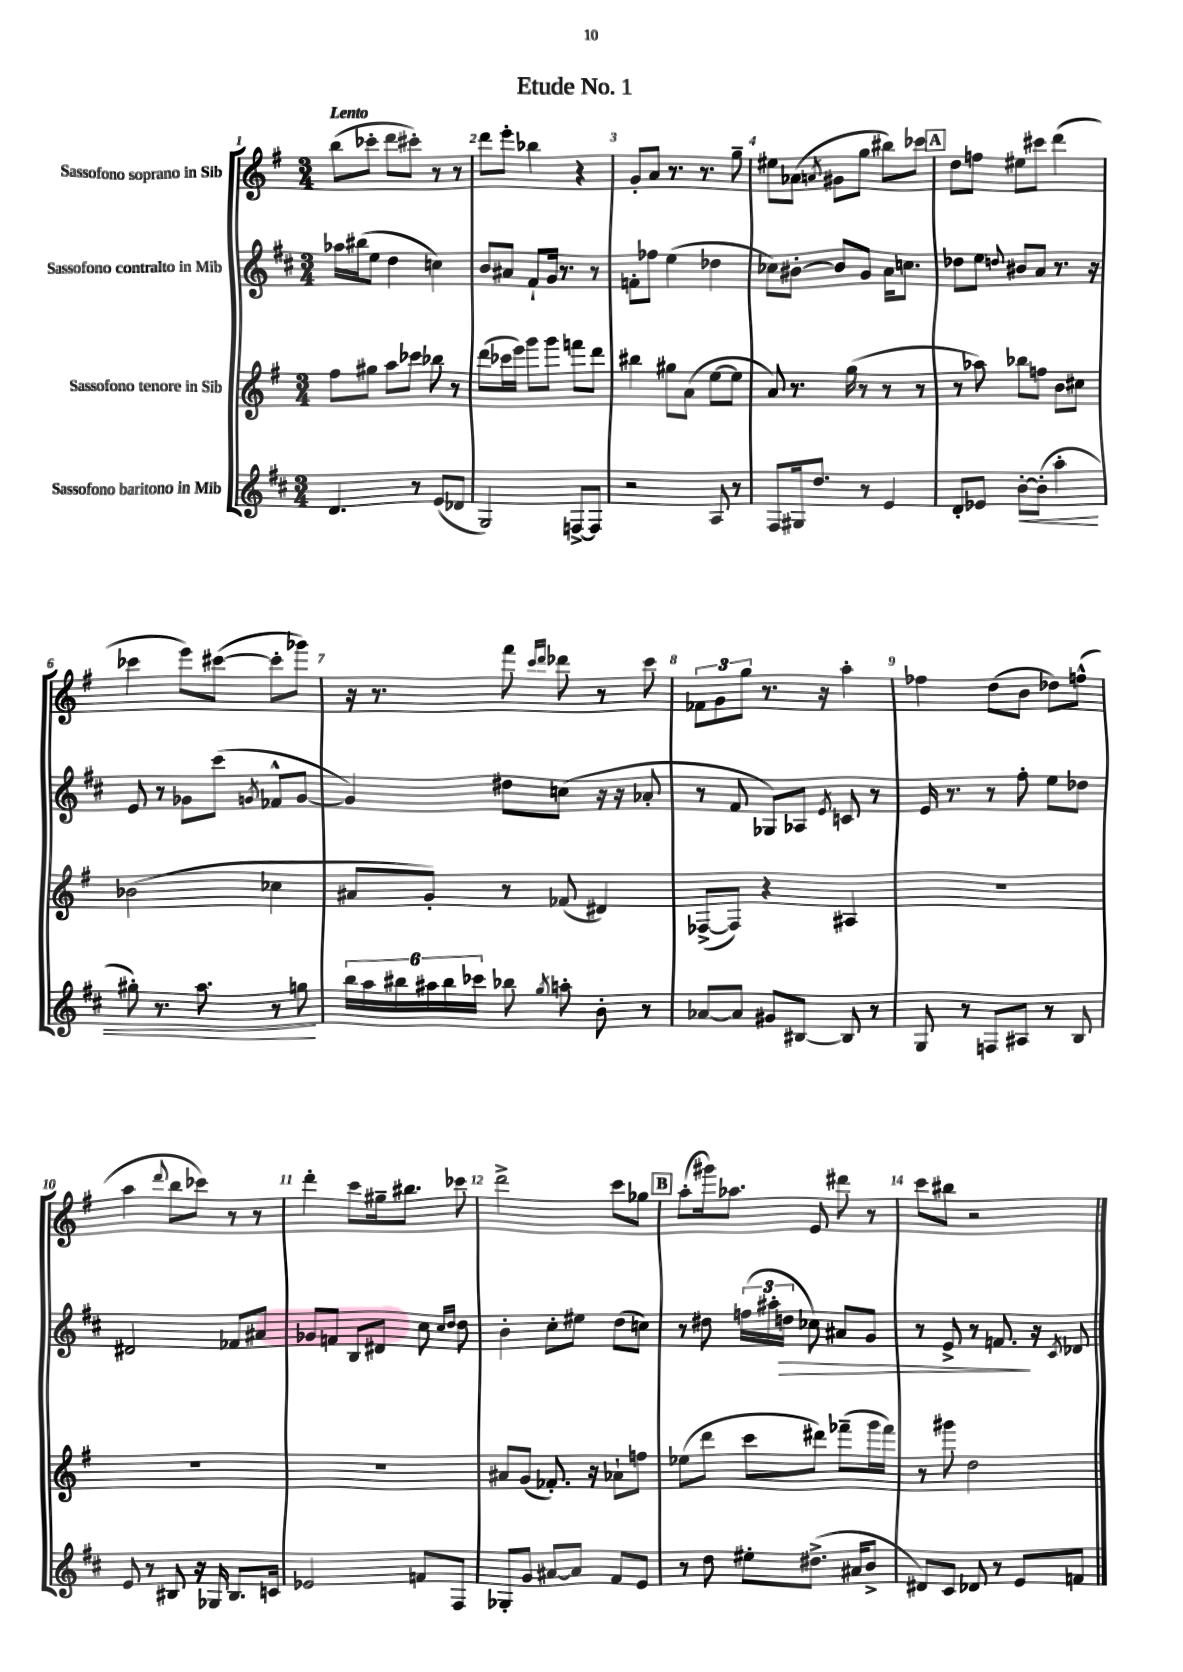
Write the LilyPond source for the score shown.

\header { title = "Etude No. 1" }
<<
\new StaffGroup <<
\new Staff = "s0" \with { instrumentName = "Sassofono soprano in Sib" } {
    \clef treble \key g \major \numericTimeSignature \time 3/4 \tempo "Lento"
    \autoBeamOff b''8[( ces'''8]-. d'''8[ cis'''8]-.) r8 r8 |
    d'''8[ e'''8]-. bes''4 r4 |
    g'8[-. a'8] r8. r8. g''8-- |
    eis''8[ aes'8]( \acciaccatura { a'8 } gis'8[ g''8] bis''8[) ces'''8] |
    \mark \markup { \box "A" } d''8[ f''8] eis''8[ cis'''8] d'''4( |
    ces'''4 e'''8[) cis'''8]~( cis'''8[-. ges'''8]) |
    r16 r8. fis'''8 \grace { c'''16[ d'''16] } des'''8 r8 c'''8 |
    \tuplet 3/2 { fes'8[ g'8 g''8] } r8. r16 a''4-. |
    fes''4 d''8[( b'8] des''8[) f''8]-^( |
    a''4 \appoggiatura { d'''8 } b''8[ ces'''8]) r8 r8 |
    d'''4-. c'''8[ gis''16-- bis''8.] ces'''8 |
    d'''2-> c'''8[ ges''8] |
    \mark \markup { \box "B" } a''8[-.( gis'''16) aes''8.] e'8 dis'''8 r8 |
    c'''8[ bis''8] r2 \bar "|." |
}
\new Staff = "s1" \with { instrumentName = "Sassofono contralto in Mib" } {
    \clef treble \key d \major \numericTimeSignature \time 3/4
    \autoBeamOff aes''16[ bis''16( e''8] d''4 c''4) |
    b'8[ ais'8] fis'8[-! g'16] r8. r8 |
    f'8[-. fes''8] e''4( des''4 |
    ces''8[) bis'8]~-. bis'8[ g'8] a'16[ c''8.] |
    \mark \markup { \box "A" } des''8[ e''8] \appoggiatura { d''8 } bis'8[ a'8] r8. r16 |
    e'8 r8 ges'8[ cis'''8]( \acciaccatura { g'8 } fes'8[-^ g'8]~ |
    g'4) dis''8[ c''8]( r16 r16 aes'8-. |
    r8 fis'8 ges8[) aes8] \acciaccatura { e'8 } c'8 r8 |
    e'16 r8. r8 fis''8-. e''8[ des''8] |
    dis'2 fes'8[ ais'8] |
    ges'8[ f'8] b8[ dis'8] cis''8 \grace { cis''16[ d''16] } d''8 |
    b'4-. cis''8[-. eis''8] d''8[( c''8]) |
    \mark \markup { \box "B" } r8 dis''8 \tuplet 3/2 { f''16[( ais''16-. d''16]\> } ces''8) ais'8[ g'8] |
    r8 e'8-> r8 f'8.\! r16 \acciaccatura { cis'8 } des'8 \bar "|." |
}
\new Staff = "s2" \with { instrumentName = "Sassofono tenore in Sib" } {
    \clef treble \key g \major \numericTimeSignature \time 3/4
    \autoBeamOff fis''8[ gis''8] a''8[ ces'''8] bes''8 r8 |
    d'''8[( ces'''16 e'''16]) g'''8[ g'''8] f'''8[ d'''8] |
    bis''4 gis''8[ a'8]( e''8[~ e''8] |
    a'8) r8. g''16( r8 r8 r8 |
    \mark \markup { \box "A" } r8 aes''8) bes''8[ f''8] b'8[ cis''8] |
    bes'2( ces''4 |
    ais'8[ g'8]-.) r8 fes'8( dis'4) |
    fes8[~->( fes8]) r4 ais4 |
    R2. |
    R2. |
    R2. |
    ais'8[ g'8]( fes'8.-.) r16 aes'8[-! f''8] |
    \mark \markup { \box "B" } ees''8[( d'''8] c'''8[ dis'''8]) fes'''8[--( g'''16 fes'''16]) |
    r8 gis'''8 d''2 \bar "|." |
}
\new Staff = "s3" \with { instrumentName = "Sassofono baritono in Mib" } {
    \clef treble \key d \major \numericTimeSignature \time 3/4
    \autoBeamOff d'4. r8 e'8[( des'8] |
    g2) f8[~-> f8] |
    r2 a8 r8 |
    fis8[ gis16 d''8.] r8 e'4 |
    \mark \markup { \box "A" } d'8[-. ees'8] b'8[~-.\< b'8]-.( a''4-. |
    gis''8-.) r8. a''8. r8 g''8\! |
    \tuplet 6/4 { b''16[ a''16 bis''16 ais''16 bis''16 ces'''16] } bes''8 \acciaccatura { g''8 } a''8-. b'8-. r8 |
    aes'8[~ aes'8] gis'8[ bis8]~ bis8 r8 |
    g8 r8 f8[ ais8] r8 b8 |
    e'8 r8 bis8 r16 ges16 bis8.[ c'16] |
    ees'2 f'8[ fis8] |
    ges8[-. g'8] ais'8[~ ais'8] fis'8[ e'8] |
    \mark \markup { \box "B" } r8 d''8 eis''8[-. dis''8.]->( ais'16[ b'8]-> |
    dis'8[) cis'8] des'8 r8 e'8[ f'8] \bar "|." |
}
>>
>>
\layout { \context { \Score \override BarNumber.break-visibility = ##(#f #t #t) barNumberVisibility = #all-bar-numbers-visible } }
